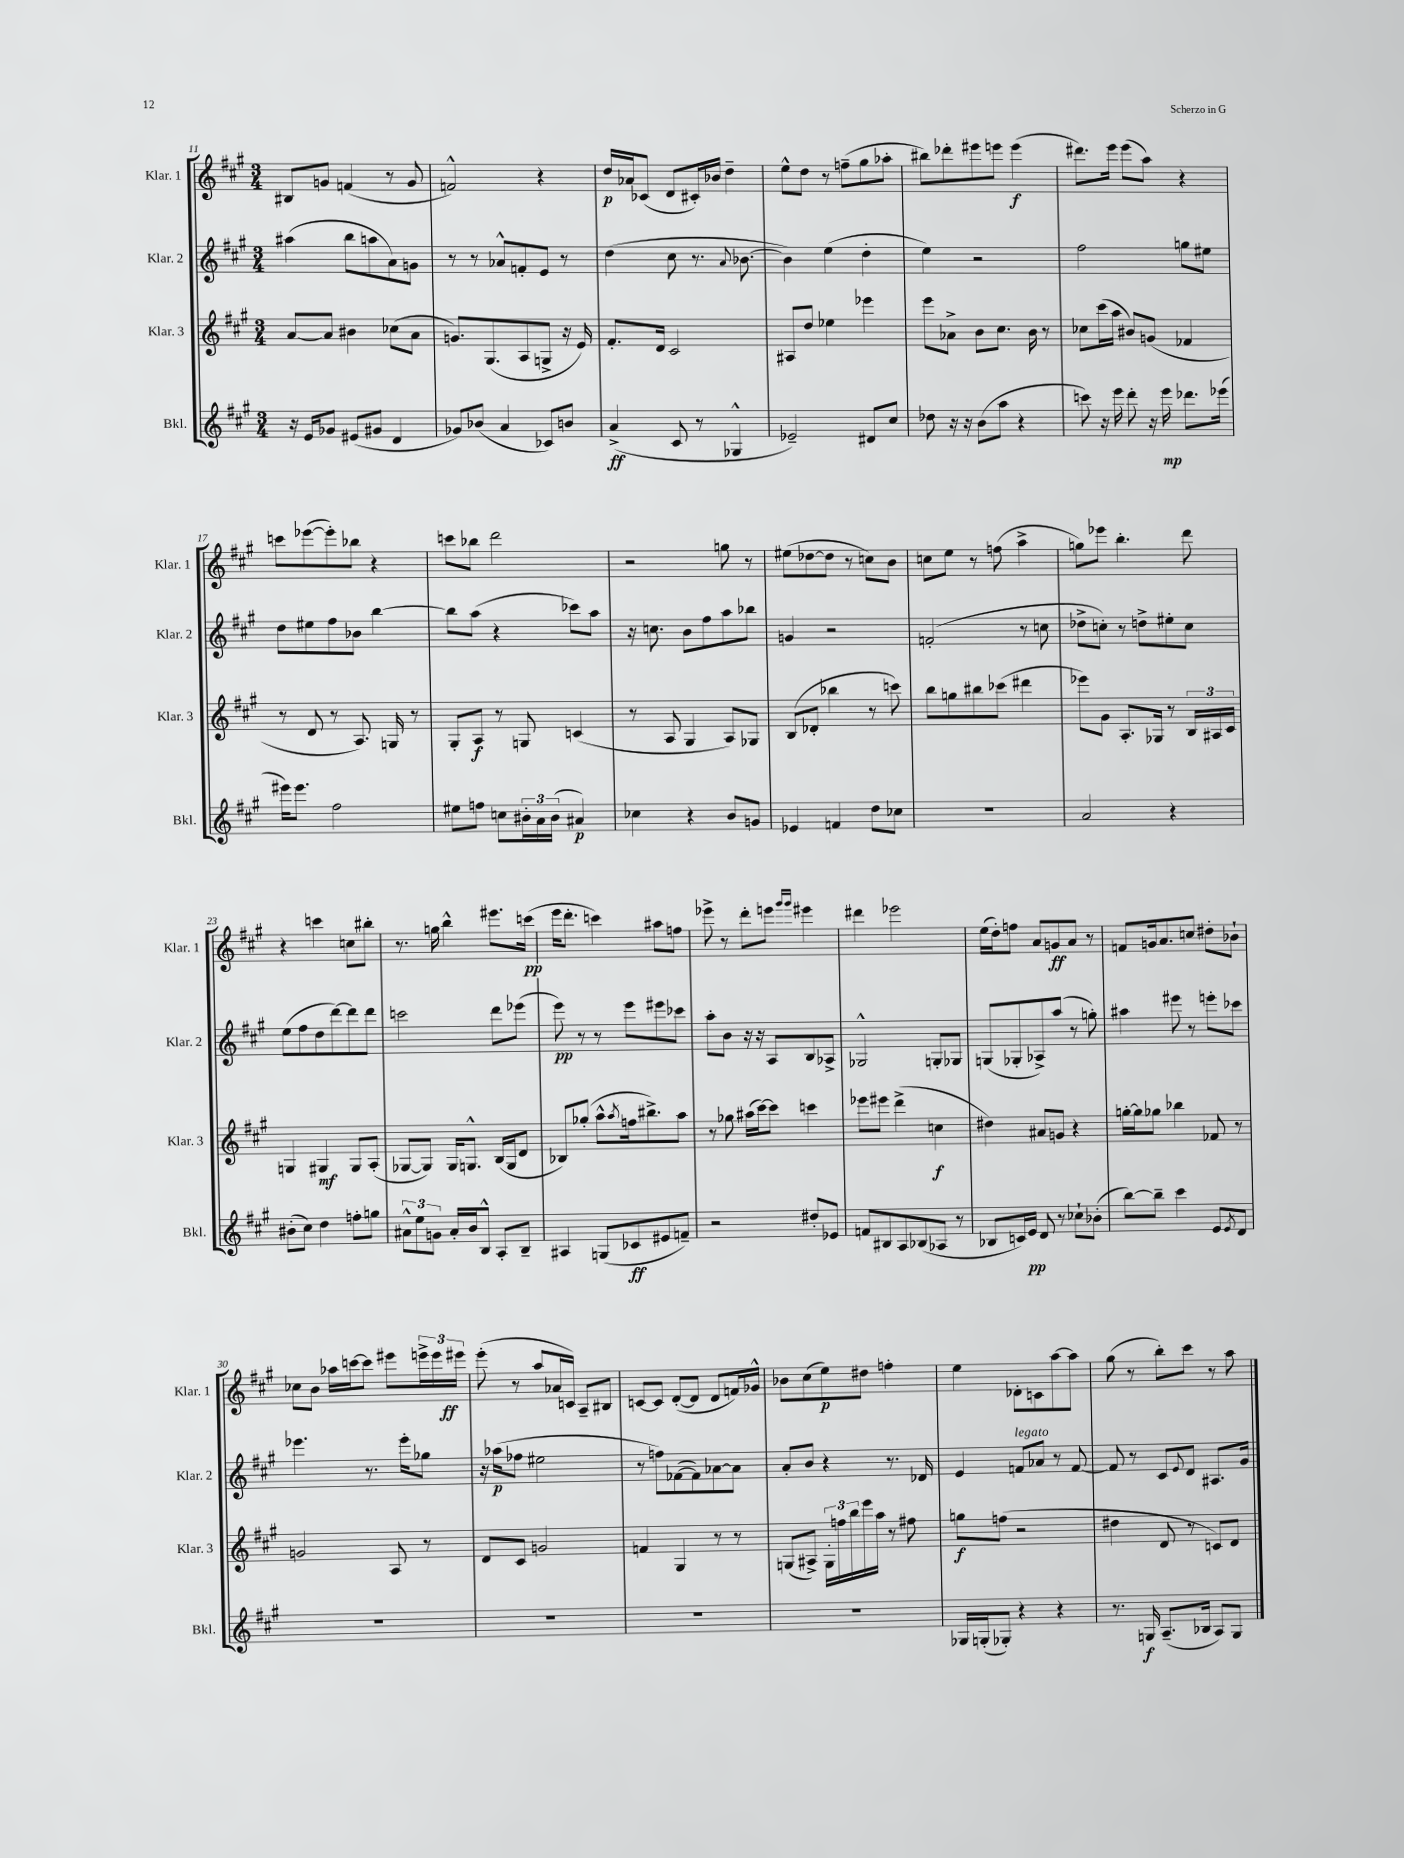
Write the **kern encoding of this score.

**kern	**dynam	**kern	**dynam	**kern	**dynam	**kern	**dynam
*part4	*part4	*part3	*part3	*part2	*part2	*part1	*part1
*staff4	*staff4	*staff3	*staff3	*staff2	*staff2	*staff1	*staff1
*I"Bkl.	*	*I"Klar. 3	*	*I"Klar. 2	*	*I"Klar. 1	*
*I'Bkl.	*	*I'Klar. 3	*	*I'Klar. 2	*	*I'Klar. 1	*
*clefG2	*	*clefG2	*	*clefG2	*	*clefG2	*
*k[f#c#g#]	*	*k[f#c#g#]	*	*k[f#c#g#]	*	*k[f#c#g#]	*
*M3/4	*	*M3/4	*	*M3/4	*	*M3/4	*
=11	=11	=11	=11	=11	=11	=11	=11
16r	.	[8a/L	.	(4aa#X\	.	8B#X/L	.
16e/KL	.	.	.	.	.	.	.
8g-X/J	.	8a/J]	.	.	.	8gn/J	.
(8e#X/L	.	4b#X\	.	8bb\L	.	(4fn/	.
8g#X/J	.	.	.	8aan\	.	.	.
4d/	.	(8cc-X\L	.	8a\)	.	8r	.
.	.	8a\J	.	8gn\J	.	8g/	.
=12	=12	=12	=12	=12	=12	=12	=12
8g-X/L)	.	8.gn/L)	.	8r	.	2fn^^/)	.
(8b-X/J	.	.	.	8r	.	.	.
.	.	(8.G#/	.	.	.	.	.
4a/	.	.	.	8a-X^^/L	.	.	.
.	.	8A/	.	8fn'/	.	.	.
8c-X/L)	.	8Gn^/J	.	8e/J	.	4r	.
8bn/J	.	16r	.	8r	.	.	.
.	.	16e/)	.	.	.	.	.
=13	=13	=13	=13	=13	=13	=13	=13
(4a^/	ff	8.f#'/L	.	(4dd\	.	16dd/LL	p
.	.	.	.	.	.	16a-X/J	.
.	.	.	.	.	.	(8c-X/J	.
.	.	16d/Jk	.	.	.	.	.
8c#/	.	2c#/	.	8cc#\	.	8d/L	.
8r	.	.	.	8.r	.	16c#X'/L)	.
.	.	.	.	.	.	16b-X/JJ	.
4G-X^^/	.	.	.	.	.	4dd~\	.
.	.	.	.	8qqa/	.	.	.
.	.	.	.	[8.b-X\	.	.	.
=14	=14	=14	=14	=14	=14	=14	=14
2e-X~/)	.	8A#X/L	.	4b-\])	.	8ee^^\L	.
.	.	8dd/J	.	.	.	8dd\J	.
.	.	4ee-X\	.	(4ee\	.	8r	.
.	.	.	.	.	.	(8ffn~\L	.
8d#X/L	.	4eee-X\	.	4dd'\	.	8gg#\	.
8cc#/J	.	.	.	.	.	8aa-X'\J	.
=15	=15	=15	=15	=15	=15	=15	=15
8dd-X\	.	8eee\L	.	4ee\)	.	8bb#X\L)	.
16r	.	8a-X^\J	.	.	.	8ddd-X'\	.
16r	.	.	.	.	.	.	.
(8b\L	.	8b\L	.	2r	.	8eee#X\	.
8aa\J	.	8.cc#\J	.	.	.	8eeen\J	.
4r	.	.	.	.	.	(4eee\	f
.	.	16b\	.	.	.	.	.
.	.	8r	.	.	.	.	.
=16	=16	=16	=16	=16	=16	=16	=16
8cccn\)	.	8cc-X\L	.	2ff#\	.	8.ddd#X\L)	.
16r	.	(16ccc#\L	.	.	.	.	.
16eee\	.	16aa\JJ	.	.	.	16eee\Jk	.
8ddd'\	.	8b#X/L)	.	.	.	(8eee\L	.
16r	.	(8gn/J	.	.	.	8aa\J)	.
16eee\	mp	.	.	.	.	.	.
8.ddd-X\L	.	4f-X/	.	8ggn\L	.	4r	.
.	.	.	.	8ee#X\J	.	.	.
(16eee-X\Jk	.	.	.	.	.	.	.
!!LO:LB:g=z
=17	=17	=17	=17	=17	=17	=17	=17
16eee#X\KL)	.	8r	.	8dd\L	.	8cccn\L	.
8.eee#\J	.	.	.	.	.	.	.
.	.	8d/	.	8ee#X\	.	([8eee-X\	.
2ff#\	.	8r	.	8ff#\	.	8eee-'\])	.
.	.	8.A/)	.	8b-X\J	.	8bb-X\J	.
.	.	.	.	[4bb\	.	4r	.
.	.	16Gn/	.	.	.	.	.
.	.	8r	.	.	.	.	.
=18	=18	=18	=18	=18	=18	=18	=18
8ee#X\L	.	8G#'/L	.	8bb\L]	.	8cccn\L	.
8ffn\J	.	8A/J	f	(8aa\J	.	8bb-X\J	.
8ccn\L	.	8r	.	4r	.	2ddd\	.
24b#X'\L	.	8Gn/	.	.	.	.	.
24a\	.	.	.	.	.	.	.
(24b#\JJ	.	.	.	.	.	.	.
4a#X/)	p	(4cn/	.	8ccc-X\L)	.	.	.
.	.	.	.	8aa\J	.	.	.
=19	=19	=19	=19	=19	=19	=19	=19
4cc-X\	.	8r	.	16r	.	2r	.
.	.	.	.	8.ccn\	.	.	.
.	.	8A/	.	.	.	.	.
4r	.	4G#/	.	8b\L	.	.	.
.	.	.	.	8ff#\	.	.	.
8b/L	.	8A/L)	.	8aa\	.	8ggn\	.
8gn/J	.	8G-X/J	.	8bb-X\J	.	8r	.
=20	=20	=20	=20	=20	=20	=20	=20
4e-X/	.	(8B/L	.	4gn/	.	(8ee#X\L	.
.	.	8d-X'/J	.	.	.	[8dd-X\	.
4fn/	.	4bb-X\	.	2r	.	8dd-\J]	.
.	.	.	.	.	.	8r	.
8dd\L	.	8r	.	.	.	8ccn\L)	.
8cc-X\J	.	8cccn\)	.	.	.	8b\J	.
=21	=21	=21	=21	=21	=21	=21	=21
2.r	.	8bb\L	.	(2fn'/	.	8ccn\L	.
.	.	8ggn\	.	.	.	8ee\J	.
.	.	8bb#X\	.	.	.	8r	.
.	.	(8ccc-X\J	.	.	.	(8ffn\	.
.	.	4ddd#X\	.	8r	.	4aa^\	.
.	.	.	.	8ccn\	.	.	.
=22	=22	=22	=22	=22	=22	=22	=22
2a/	.	8eee-X\L)	.	8dd-X^\L	.	8ggn\L)	.
.	.	8g#\J	.	8ccn'\J)	.	8eee-X\J	.
.	.	8.A'/L	.	8r	.	4.bb'\	.
.	.	.	.	8ddn^\L	.	.	.
.	.	16G-X/Jk	.	.	.	.	.
4r	.	8r	.	8ee#X'\	.	.	.
.	.	24B/LL	.	8cc\J	.	8ddd\	.
.	.	24A#X/	.	.	.	.	.
.	.	24c#/JJ	.	.	.	.	.
!!LO:LB:g=z
=23	=23	=23	=23	=23	=23	=23	=23
(8b#X'\L	.	4Gn/	.	(8ee\L	.	4r	.
8cc#\J)	.	.	.	8ff#\	.	.	.
4dd\	.	4G#X/	mf	8dd\	.	4cccn\	.
.	.	.	.	[8ddd\)	.	.	.
8ffn'\L	.	8G#/L	.	8ddd\]	.	8ccn\L	.
8ggn\J	.	(8A'/J	.	8ddd\J	.	8bb#X'\J	.
=24	=24	=24	=24	=24	=24	=24	=24
12a#X^^\L	.	[8G-X/L	.	2cccn\	.	8.r	.
12ee\	.	.	.	.	.	.	.
.	.	8G-/J])	.	.	.	.	.
12gn\J	.	.	.	.	.	.	.
.	.	.	.	.	.	16ggn\	.
16a#'/LL	.	16G-/KL	.	.	.	4bb^^\	.
16b/J	.	8.Gn^^/J	.	.	.	.	.
8B^^/J	.	.	.	.	.	.	.
8A'/L	.	(16B/LL	.	8ddd\L	.	8.eee#X\L	.
.	.	16G/J	.	.	.	.	.
8B~/J	.	8d/J	.	(8eee-X\J	.	.	.
.	.	.	.	.	.	(16cccn\Jk	pp
=25	=25	=25	=25	=25	=25	=25	=25
4A#X/	.	8B-X/L)	.	8eee\)	pp	16eee\KL	.
.	.	.	.	.	.	8.ddd'\J	.
.	.	(8gg-X'/J	.	8r	.	.	.
(8Gn/L	.	8aa^^\L	.	8r	.	4cccn\)	.
.	.	8qaa/	.	.	.	.	.
8c-X/	ff	16ffn\k	.	8eee\L	.	.	.
.	.	8.bb#X^\)	.	.	.	.	.
8e#X/	.	.	.	8eee#X\	.	8aa#X\L	.
8fn~/J)	.	8aa\J	.	8ccc-X\J	.	8ffn\J	.
=26	=26	=26	=26	=26	=26	=26	=26
2r	.	8r	.	8aa'\L	.	8eee-X^\	.
.	.	8gg-X\	.	8b\J	.	8r	.
.	.	(16aa#X\LL	.	16r	.	8ddd'\L	.
.	.	[16ccc#\J)	.	16r	.	.	.
.	.	8ccc#\J]	.	8A/L	.	8eeen\J	.
.	.	.	.	.	.	16qqggg#/LL	.
.	.	.	.	.	.	16qqggg#/JJ	.
8dd#X'/L	.	4cccn\	.	8B/	.	4eee#X\	.
8e-X/J	.	.	.	8A-X^/J	.	.	.
=27	=27	=27	=27	=27	=27	=27	=27
8fn/L	.	8eee-X\L	.	2G-X^^/	.	4ddd#X\	.
8B#X/	.	8eee#X\J	.	.	.	.	.
8A/	.	(4ddd^\	.	.	.	2eee-X\	.
(8B-X/	.	.	.	.	.	.	.
8A-X/J	.	4ccn\	f	8Gn'/L	.	.	.
8r	.	.	.	8G-X/J	.	.	.
=28	=28	=28	=28	=28	=28	=28	=28
8B-X/L	.	4dd#X\)	.	(8Gn/L	.	(16ee\LL	.
.	.	.	.	.	.	16dd'\J)	.
16cn/L)	.	.	.	8G-X'/	.	8ffn\J	.
16e/JJ	pp	.	.	.	.	.	.
8d/	.	8a#X/L	.	8A-X^/)	.	8a/L	.
8r	.	8gn/J	.	(8aa/J	.	8gn/	ff
8cc-X`\L	.	4r	.	8r	.	8a/J	.
(8b-X'\J	.	.	.	8ggn'\)	.	8r	.
=29	=29	=29	=29	=29	=29	=29	=29
[8bb\L)	.	[16ggn'\LL	.	4aa#X\	.	8fn/L	.
.	.	16gg\J]	.	.	.	.	.
8bb~\J]	.	8gg-X\J	.	.	.	16gn/k	.
.	.	.	.	.	.	8.a/	.
4ccc#\	.	4bb-X\	.	8eee#X\	.	.	.
.	.	.	.	8r	.	8ccn/J	.
8e/L	.	8f-X/	.	8eeen'\L	.	8dd#X'\L	.
8qe/	.	.	.	.	.	.	.
8d/J	.	8r	.	8ccc-X\J	.	8b-X`\J	.
!!LO:LB:g=z
=30	=30	=30	=30	=30	=30	=30	=30
2.r	.	2gn/	.	4.eee-X\	.	8cc-X\L	.
.	.	.	.	.	.	8b\J	.
.	.	.	.	.	.	16aa-X\LL	.
.	.	.	.	.	.	[16cccn\J	.
.	.	.	.	8.r	.	8ccc\J]	.
.	.	8A/	.	.	.	8eee#X\L	.
.	.	.	.	16eee-'\KL	.	.	.
.	.	8r	.	8gg-X\J	.	24eeen^\L	.
.	.	.	.	.	.	24eee\	.
.	.	.	.	.	.	24eee#X\JJ	ff
=31	=31	=31	=31	=31	=31	=31	=31
2.r	.	8d/L	.	16r	.	(8eee'\	.
.	.	.	.	(16aa-X\KL	p	.	.
.	.	8c#/J	.	8ff-X\J	.	8r	.
.	.	2gn/	.	2ee#X\	.	8aa/L	.
.	.	.	.	.	.	16a-X/L	.
.	.	.	.	.	.	16cn/JJ)	.
.	.	.	.	.	.	8A~/L	.
.	.	.	.	.	.	8B#X/J	.
=32	=32	=32	=32	=32	=32	=32	=32
2.r	.	4fn/	.	8r	.	[8cn/L	.
.	.	.	.	8ffn\L)	.	8c/J]	.
.	.	4G#/	.	([8f-X\	.	([8d'/L	.
.	.	.	.	8f-\])	.	8d/J]	.
.	.	8r	.	[8a-X\	.	8d/L	.
.	.	8r	.	8a-\J]	.	16fn/L)	.
.	.	.	.	.	.	16g-X^^/JJ	.
=33	=33	=33	=33	=33	=33	=33	=33
2.r	.	(8Gn/L	.	8a'/L	.	8b-X\L	.
.	.	8A#X^/J)	.	8b/J	.	(8cc#\	.
.	.	24G'\LL	.	4r	.	8ee\)	p
.	.	24ffn\	.	.	.	.	.
.	.	24bb\	.	.	.	.	.
.	.	16eee\	.	.	.	8dd#X\J	.
.	.	16aa\JJ	.	.	.	.	.
.	.	8r	.	8.r	.	4ffn'\	.
.	.	8ff#X\	.	.	.	.	.
.	.	.	.	16d-X/	.	.	.
=34	=34	=34	=34	=34	=34	=34	=34
16G-X/LL	.	8ggn\L	f	4e/	.	4ee\	.
(16Gn'/J	.	.	.	.	.	.	.
8G-X'/J)	.	(8ffn\J	.	.	.	.	.
!	!	!	!	!LO:TX:a:i:t=legato	!	!	!
4r	.	2r	.	8fn/L	.	8d-X'\L	.
.	.	.	.	8a-X/J	.	8cn\	.
4r	.	.	.	8r	.	[8aa\	.
.	.	.	.	[8f/	.	8aa\J]	.
=35	=35	=35	=35	=35	=35	=35	=35
8.r	.	4dd#X\	.	8f/]	.	(8gg#\	.
.	.	.	.	8r	.	8r	.
16Gn/	f	.	.	.	.	.	.
(8.A~/L	.	8d/	.	8c#/L	.	8bb'\L)	.
.	.	.	.	8qqe/	.	.	.
.	.	8r	.	8d/J	.	8ccc#\J	.
16B-X/Jk	.	.	.	.	.	.	.
8A/L)	.	8cn/L)	.	8.A#X/L	.	8r	.
8G/J	.	8d/J	.	.	.	8aa\	.
.	.	.	.	16g#/Jk	.	.	.
==	==	==	==	==	==	==	==
*-	*-	*-	*-	*-	*-	*-	*-
